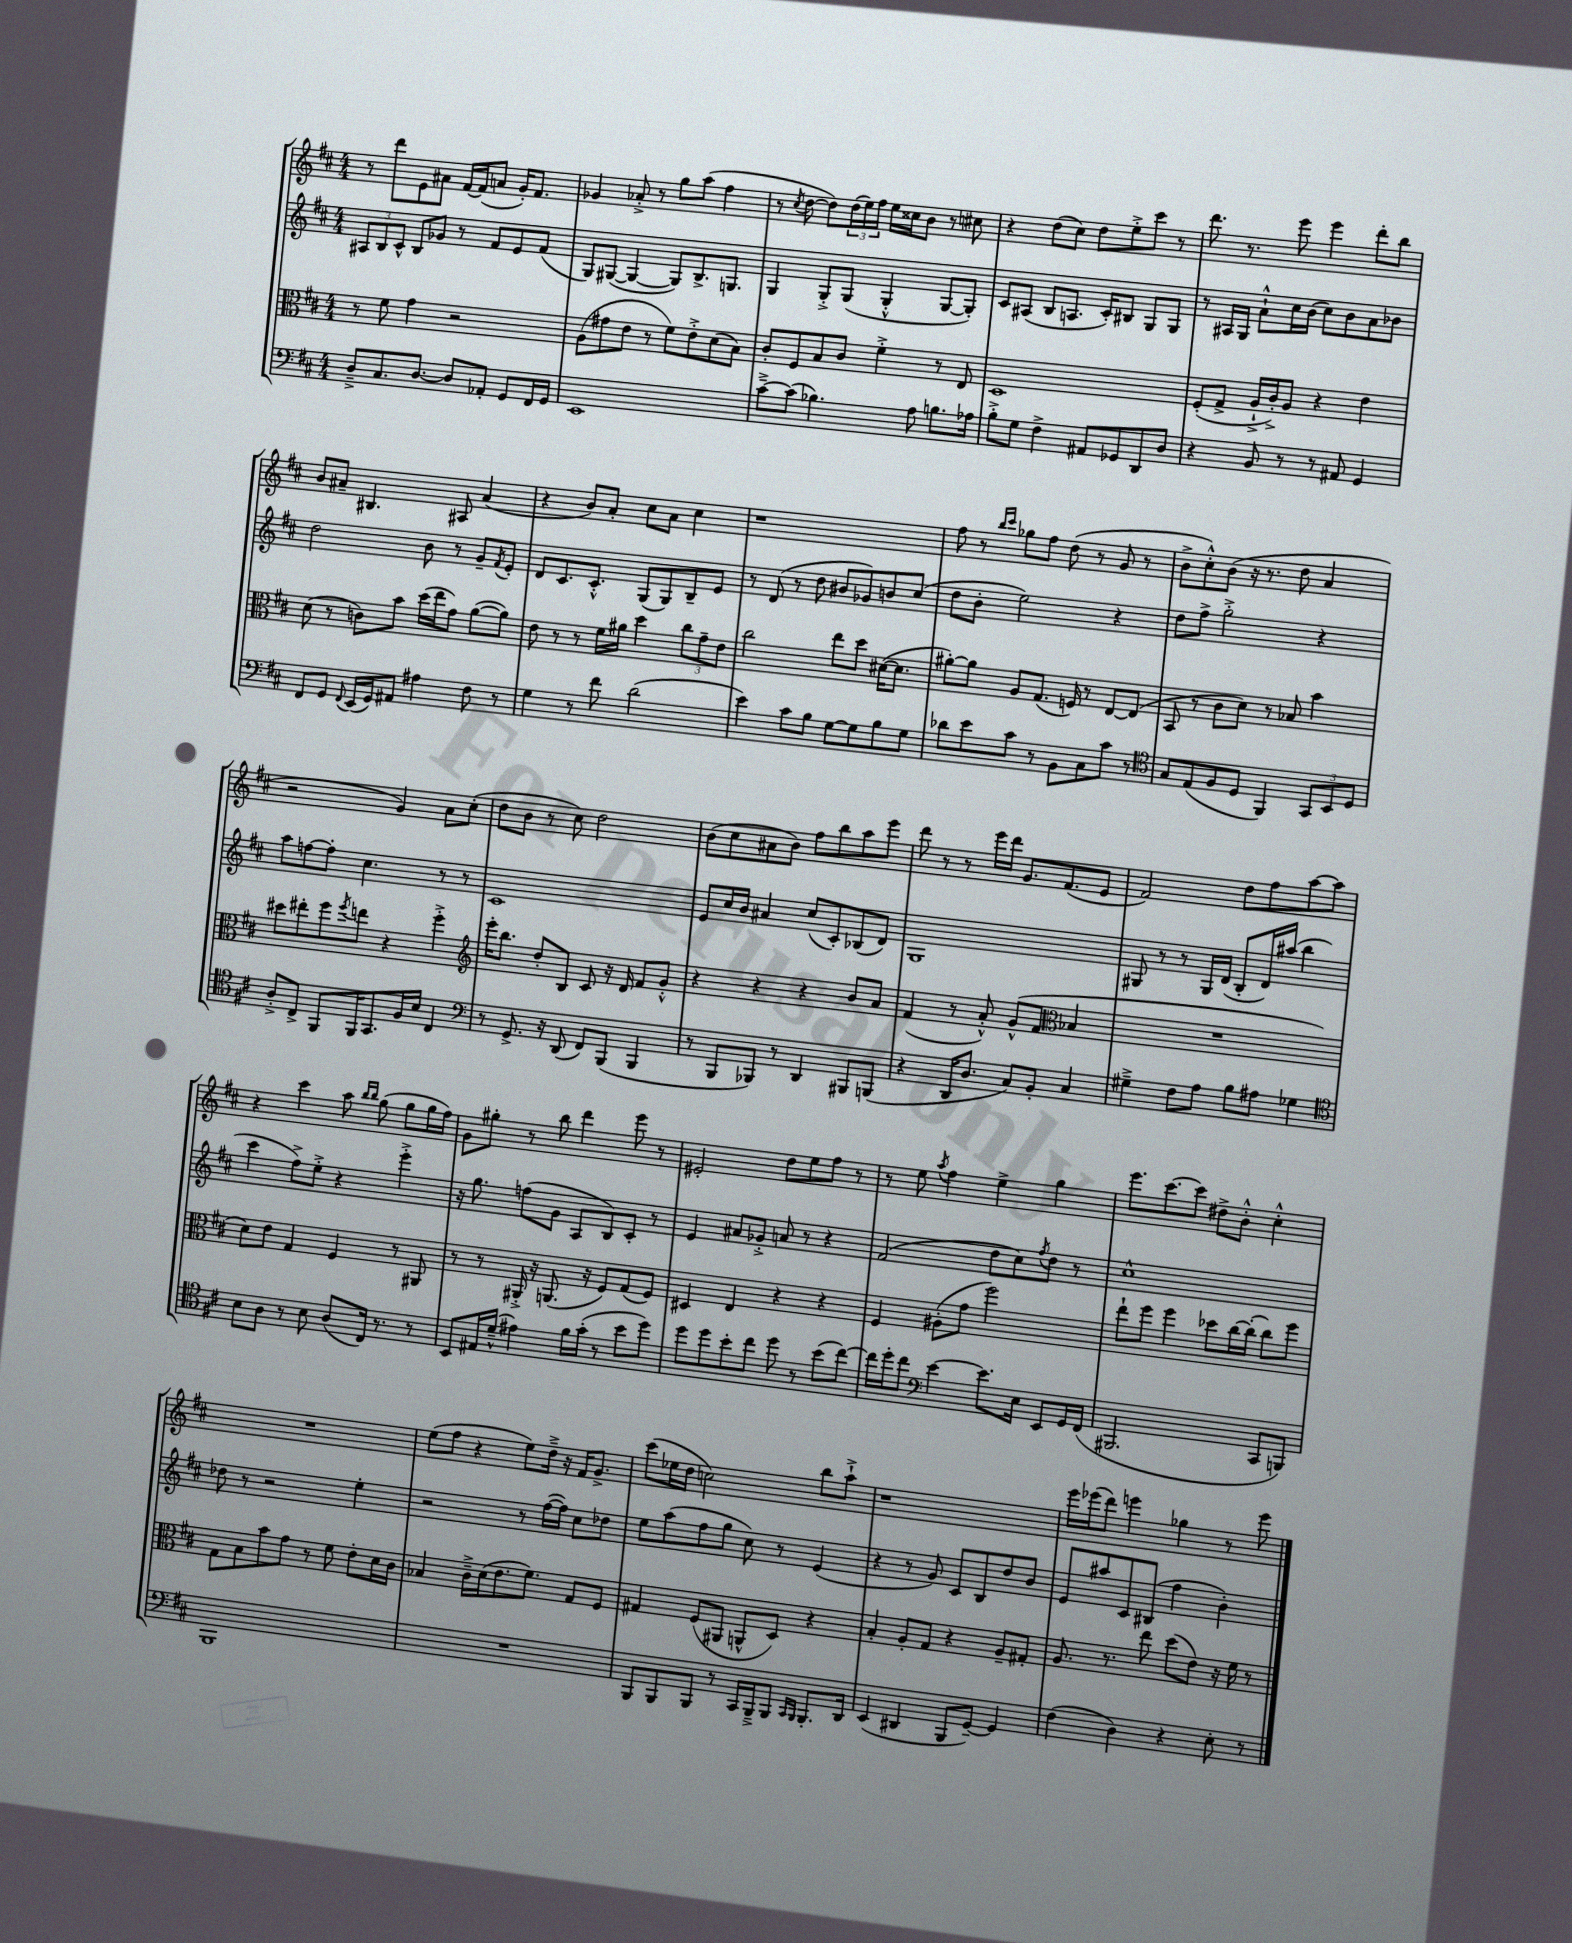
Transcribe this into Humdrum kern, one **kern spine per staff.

**kern	**kern	**kern	**kern
*staff4	*staff3	*staff2	*staff1
*clefF4	*clefC3	*clefG2	*clefG2
*k[f#c#]	*k[f#c#]	*k[f#c#]	*k[f#c#]
*M4/4	*M4/4	*M4/4	*M4/4
8D~^/L	8r	12A#/L	8r
.	.	12B/	.
8.C#/	8f#\	.	8ddd\L
.	.	12c#^^/J	.
.	4g\	8B/L	8e\
[8.D/J	.	.	.
.	.	8g-/J	8a#\J
8D/]L	2r	8r	[16f#/LL
.	.	.	(16f#/]J
8AA-'/J	.	8f#/L	8a/J
8GG/L	.	8e/	16g'/LK)
.	.	.	8.f#/J
16FF#/L	.	(8f#/J	.
16GG/JJ	.	.	.
=	=	=	=
1EE	(8A\L	8G/L)	4g-/
.	8g#\	([8G#/J	.
.	8e\J	4G#/_	8a-'^/
.	8r	.	8r
.	8f#\L)	8G#/]L)	8gg\L
.	8e'^\	8.B^/	(8aa\J
.	(8d\	.	4ff#\
.	.	8.G/J	.
.	8B\J)	.	.
=	=	=	=
[8c#~^\L	8c#'/L	4G/	8r
.	.	.	8qcc#/
(8c#\]J	8F#/	.	[8dd\
4.B-\)	8B/	8G'^/L	8dd\]L)
.	8c#/J	(8G/J	(24dd\L
.	.	.	24ee\)
.	.	.	24ff#\JJ
.	4f#'^\	4G'^^/	16ee\LL
.	.	.	16cc##\J
8A\	.	.	8b\J
8.B\L	8r	[8G/L	8r
.	8E/	8G'/]J)	8cc#\
16A-\Jk	.	.	.
=	=	=	=
8B'^\L	1D	8c#/L	4r
8G\J	.	(8A#/J	.
4F#^\	.	8B/L	(8dd\L
.	.	8.A/J	8cc#\J)
8AA#/L	.	.	8dd\L
.	.	16c#'/LK)	.
8GG-/	.	8B#/J	8ee'^\
8DD/	.	8G/L	8ccc#\J
8D/J	.	8G/J	8r
=	=	=	=
4r	(8F#'/L	8r	8.ddd\
.	8G^/J	16A#/LL	.
.	.	16G/JJ	8.r
8BB/	16A`^/LL	8a`^^\L	.
.	16c#'^/J)	.	.
8r	8A/J	16cc#\L	8eee\
.	.	(16b\JJ	.
8r	4r	8cc#\L)	4eee\
8AA#/	.	8b\	.
4GG/	4e\	8a\	8ddd'\L
.	.	8b-\J	8bb\J
=	=	=	=
8FF#/L	(8d\	2dd\	8b/L
8GG/J	8r	.	8a#~/J
8qqFF#/	.	.	.
(16EE/LL	8c\L)	.	4.B#/
16GG/J)	.	.	.
8AA#/J	8b\J	.	.
4A#\	(16dd\LL	8b\	.
.	16ee\J	.	.
.	8g\J)	8r	8A#/
8F#\	([8a\L	8g~/L	(4a#/
.	.	8qf#/	.
8r	8a\]J)	8e'/J	.
=	=	=	=
4G\	8e\	8d/L	4r
.	8r	8.c#/	.
8r	8r	.	8b/L)
.	.	8.c#'^^/J	.
8f#\	16f#\LL	.	8a'/J
.	16a#\JJ	.	.
(2d\	4dd\	(8G/L	8cc#\L
.	.	8G/)	8a\J
.	12cc#\L	8B~/	4cc#\
.	12g~\	.	.
.	.	8e/J	.
.	12e\J	.	.
=	=	=	=
4e\)	2cc#\	8r	1r
.	.	(8d/	.
8c#\L	.	8r	.
8B\J	.	8dd\	.
[8G\L	8ee\L	8b#/L	.
8G\]	8dd\J	8g-/)	.
8B\	([16d#\LK	8b/	.
.	8.d#\]J	.	.
8G\J	.	(8cc#/J	.
=	=	=	=
8d-\L	[8a#'\L)	8dd\L	8ff#\
8e\	8a#\]J	8b'\J	8r
.	.	.	16qqbb/LL
.	.	.	16qqccc#/JJ
8c#\J	8A/L	2ee\)	8gg-\L
8r	(8.G/J	.	8ff#\J
8BB\L	.	.	(8dd\
.	16F/)	.	.
8C#\	8r	.	8r
8c#\J	[8E/L	4r	8g/
8r	(8E/]J	.	8r
=	=	=	=
*clefC4	*	*	*
8G/L	8BB/	8dd\L	8b^\L
(8E/	8r	8ff#^\J	8cc#'^^\)
8F#/	8c#\L	2gg'^\	(8b\J
8D/J	8d\J)	.	16r
.	.	.	8.r
4FF#/)	8r	.	.
.	8B-/	.	8dd\
12GG/L	4b\	4r	4a/
12BB/	.	.	.
12D/J	.	.	.
=	=	=	=
8A'^/L	8dd#\L	8aa\L	2r
8C#^/J	8ee#'\	[8ff\	.
8FF#/L	8ff#\	8ff'\]J	.
.	8qff#/	.	.
16FF#/K	8ee\J	4.cc#\	.
8.GG/	.	.	.
.	4r	.	4g/)
16F#/L	.	.	.
16B/JJ	.	.	.
4C#/	4ff#'^\	8r	8a\L
.	.	8r	(8cc#'\J
=	=	=	=
*clefF4	*clefG2	*	*
8r	16eee'\LK	1c#	8dd\L
.	8.bb\J	.	.
8.GG^/	.	.	8b\J
.	8dd'/L	.	8r
16r	.	.	.
(8DD/	8B/J	.	8cc#\)
8FF#/L)	8c#/	.	2dd\
(8BBB/J	16r	.	.
.	16d/	.	.
4BBB/	8f#/L	.	.
.	8g'^^/J	.	.
=	=	=	=
8r	4r	8e/L	(8b\L
8BBB/L	.	16cc#/L	8cc#\
.	.	16b/JJ	.
8BBB-/J)	4r	4a#/	8a#\
8r	.	.	8b\J)
4DD/	4r	(8cc#/L	8ff#\L
.	.	8c#'/)	8bb\
8BBB#/L	8b/L	(8B-/	8aa\
(8BBB/J	8a/J	8d/J)	8eee\J
=	=	=	=
4r	(4f#/	1G	8ddd\
.	.	.	8r
16DD/LK	8r	.	8r
8.D/J	.	.	.
.	8a'^^/)	.	16eee\LL
.	.	.	16ddd\JJ
8C#/L)	(8g^^/L	.	8.g/L
8BB'/J	8f#/J	.	.
.	.	.	(8.f#/
*	*clefC3	*	*
4C#/	4B-/	.	.
.	.	.	8e/J
=	=	=	=
4G#~^\	1r	8G#/	2f#/)
.	.	8r	.
8F#\L	.	8r	.
8A\J	.	16G#/LL	.
.	.	(16d/JJ	.
8B\L	.	8B'/L	8dd\L
8A#\J	.	16d/L)	8ff#\
.	.	(16aa#/JJ	.
4G-\	.	4bb\	[8aa\
.	.	.	8aa\]J
=	=	=	=
*clefC4	*	*	*
8B\L	8d\L)	4ccc#\	4r
8A\J	8e\J	.	.
8r	4G/	8ff#^\L)	4ccc#\
8B\	.	8ee'^\J	.
(8A/L	4F#/	4r	8aa\
.	.	.	16qqbb/LL
.	.	.	16qqbb/JJ
16C#/Jk)	.	.	(8gg\
8.r	.	.	.
.	8r	4eee'^\	8gg\L
8r	8AA#/	.	16gg\L
.	.	.	16ff#\JJ)
=	=	=	=
8BB/L	8r	16r	8g\L
.	.	8.gg\	.
16E#/L	8r	.	8gg#'\J
(16d~^^/JJ	.	.	.
4e#\)	16AA#'^/	(8ff\L	8r
.	16r	.	.
.	(8.AA/	8g\J	8bb\
16f#\LL	.	8A/L	4ddd\
(16g'\JJ	16r	.	.
8r	8F#/L)	8B/)	.
8b\L	(8G/	8c#'/J	8eee\
8dd\J)	8F#/J)	8r	8r
=	=	=	=
8dd\L	4D#/	4e/	2e#'/
8dd\	.	.	.
8b'\	4E/	8a#/L	.
8cc#\J	.	8g-'^/J	.
8dd\	4r	8a/	8dd\L
8r	.	8r	8ee\
(8b\L	4r	4r	8ff#\J
[8cc#\J)	.	.	8r
=	=	=	=
16cc#\]LL	4F#/	(2f#/	8r
16dd'\J	.	.	.
8cc#\J	.	.	8ee\
*clefF4	*	*	*
.	.	.	8qaa/
[4e\	(8A#'\L	.	4ff#\
.	8g\J	.	.
8.e\]L	2ff#\)	8dd\L	4ee^\
.	.	8cc#\)	.
16E\Jk	.	.	.
.	.	8qff#/	.
8EE/L	.	8dd\J	4gg\
16GG/L	.	8r	.
(16FF#/JJ	.	.	.
=	=	=	=
2.BBB#/	8ee`\L	1cc#^^	8.eee\L
.	8ff#\J	.	.
.	.	.	[8.ccc#\
.	4ff#\	.	.
.	.	.	8ccc#\]J
.	8dd-\L	.	8dd#^\L
.	[16cc#\L	.	8b'^^\J
.	(16cc#'\]JJ	.	.
8CC#/L	8cc#\L)	.	4cc#'^^\
8BBB/J)	8ff#\J	.	.
=	=	=	=
1BBB	8G\L	8dd-\	1r
.	8B\	8r	.
.	8b\	2r	.
.	8g\J	.	.
.	8r	.	.
.	8f#\	.	.
.	8e'\L	4ee'\	.
.	16d\L	.	.
.	16c#\JJ	.	.
=	=	=	=
1r	4B-/	2r	(8ee\L
.	.	.	8ff#\J
.	16c#~^\LL	.	4r
.	(16d\J	.	.
.	8.e\	.	.
.	.	8r	8ee\L)
.	8.f#\J)	.	.
.	.	([16ff#\LL	16dd~^\Jk
.	.	16ff#\]JJ)	16r
.	8G/L	8cc#\L	16f#/LK
.	.	.	8.g^/J
.	8F#/J	8dd-\J	.
=	=	=	=
8BBB/L	4G#/	8ee\L	(8ccc#\L
8BBB/	.	(8aa\	16ee-\L
.	.	.	16dd\JJ
8BBB/J	(8F#/L	8ff#\	2cc\)
8r	8AA#/J	8gg\J	.
16CC#/LL	8AA^^/L	8cc#\)	.
16BBB~^/J	.	.	.
8BBB/J	8D/J)	8r	.
16qqCC#/LL	.	.	.
16qqBBB/JJ	.	.	.
8.BBB'/L	4r	(4e/	8bb\L
.	.	.	8aa`^\J
16DD/Jk	.	.	.
=	=	=	=
(4EE/	4B'/	4r	1r
4DD#/	8A'/L	8r	.
.	8G/J	8g/)	.
8BBB/L	4r	8c#/L	.
[8GG~/J)	.	8B/	.
4GG/]	8A~/L	8dd/	.
.	8G#'/J	8b/J	.
=	=	=	=
(4F#\	8.A/	8e/L	16eee\LL
.	.	.	(16eee-\J
.	.	8aa#/	8ddd\J)
.	8.r	.	.
4D\)	.	8c#/	4eee\
.	8ee\	(8B#/J	.
4r	(8dd\L	4ff#\	4gg-\
.	8e\J)	.	.
8E'\	16r	4b'\)	8r
.	16f#\	.	.
8r	8r	.	8eee\
==	==	==	==
*-	*-	*-	*-
